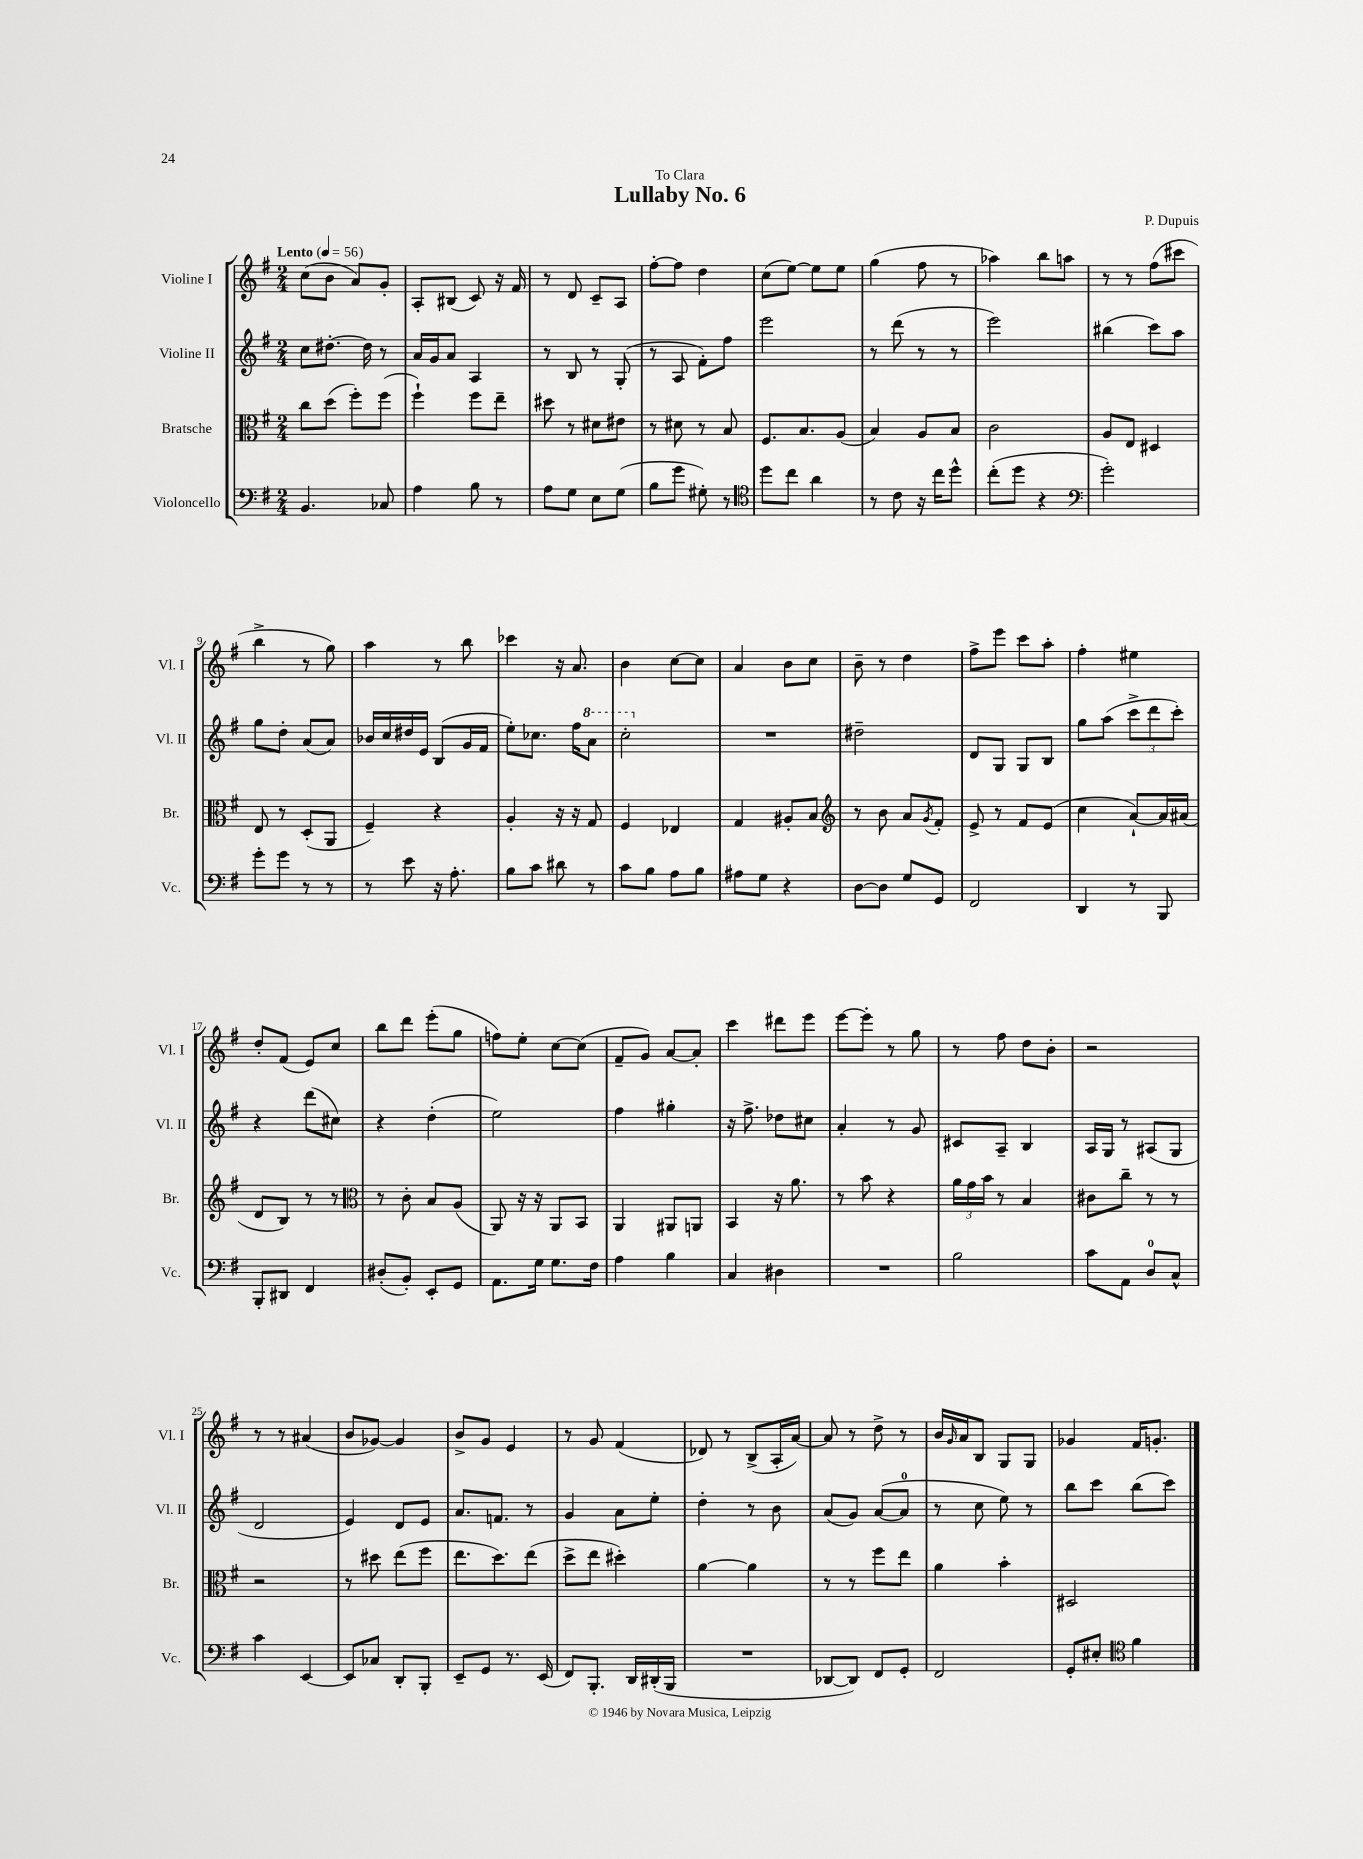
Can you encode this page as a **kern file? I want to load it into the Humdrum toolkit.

**kern	**kern	**kern	**kern
*staff4	*staff3	*staff2	*staff1
*clefF4	*clefC3	*clefG2	*clefG2
*k[f#]	*k[f#]	*k[f#]	*k[f#]
*M2/4	*M2/4	*M2/4	*M2/4
*MM56	*MM56	*MM56	*MM56
4.BB/	8cc\L	8cc\L	(8cc\L
.	(8dd\J	[8.dd#'\J	8b\J
.	8ff#'\L)	.	8a/L)
.	.	16dd#\]	.
8C-/	(8ff#\J	8r	8g'/J
=	=	=	=
4A\	4ff#`\)	16a/LL	8A'/L
.	.	16g/J	.
.	.	8a/J	(8B#/J
8B\	8ff#\L	4A/	8c/)
8r	8ee~\J	.	16r
.	.	.	16f#/
=	=	=	=
8A\L	8dd#\	8r	8r
8G\J	8r	8B/	8d/
8E\L	8d#\L	8r	8c~/L
(8G\J	8e#\J	(8G'/	8A/J
=	=	=	=
8B\L	8r	8r	[8ff#'\L
8g\J	8d#\	8A/	8ff#\]J
8G#'\)	8r	8f#'\L)	4dd\
8r	8B/	8ff#\J	.
=	=	=	=
*clefC4	*	*	*
8dd\L	8.F#/L	2eee\	(8cc\L
8cc\J	.	.	[8ee\J)
.	8.B/	.	.
4a\	.	.	8ee\]L
.	(8A/J	.	8ee\J
=	=	=	=
8r	4B/)	8r	(4gg\
8c\	.	(8ddd\	.
16r	8A/L	8r	8ff#\
16cc\LK	.	.	.
8dd^^\J	8B/J	8r	8r
=	=	=	=
(8cc'\L	2c\	2eee\)	4aa-\)
8dd\J	.	.	.
4r	.	.	8bb\L
.	.	.	8aa\J
=	=	=	=
*clefF4	*	*	*
2g'\)	8A/L	(4bb#\	8r
.	8E/J	.	8r
.	4D#/	8ccc\L)	(8ff#\L
.	.	8aa\J	8ccc#\J
=	=	=	=
8g'\L	8E/	8gg\L	4bb^\
8g\J	8r	8dd'\J	.
8r	(8D'/L	(8a/L	8r
8r	8AA/J	8a/J)	8gg\)
=	=	=	=
8r	4F#~/)	16b-/LL	4aa\
.	.	16cc/	.
8e\	.	16dd#/	.
.	.	16e/JJ	.
16r	4r	(8B/L	8r
8.A'\	.	.	.
.	.	16g/L	8bb\
.	.	16f#/JJ	.
=	=	=	=
8B\L	4A'/	8ee'\L)	4ccc-\
8c\J	.	8.cc-\J	.
8d#\	16r	.	16r
.	16r	16ff#\LK	8.a/
8r	8G/	8aa\J	.
=	=	=	=
8c\L	4F#/	2ccc'\	4b\
8B\J	.	.	.
8A\L	4E-/	.	[8cc\L
8B\J	.	.	8cc\]J
=	=	=	=
8A#\L	4G/	2r	4a/
8G\J	.	.	.
4r	8A#'/L	.	8b\L
.	8B/J	.	8cc\J
=	=	=	=
*	*clefG2	*	*
[8D\L	8r	2dd#~\	8b~\
8D\]J	8b\	.	8r
8G/L	8a/L	.	4dd\
.	8qg/	.	.
8GG/J	8f#'/J	.	.
=	=	=	=
2FF#/	8e^/	8d/L	8ff#^\L
.	8r	8G/J	8eee\J
.	8f#/L	8G/L	8ccc\L
.	(8e/J	8B/J	8aa'\J
=	=	=	=
4DD/	4cc\	8gg\L	4ff#'\
.	.	(8aa\J	.
8r	[8a`/L)	12ccc^\L	4ee#\
.	.	12ddd\	.
8BBB/	16a/]L	.	.
.	.	12ccc'\J)	.
.	(16a#/JJ	.	.
=	=	=	=
8BBB'/L	8d/L	4r	8dd'/L
8DD#/J	8B/J)	.	(8f#/J
4FF#/	8r	(8ddd\L	8e/L)
.	8r	8cc#\J)	8cc/J
=	=	=	=
*	*clefC3	*	*
(8D#'/L	8r	4r	8bb\L
8BB'/J)	8c'\	.	8ddd\J
8EE'/L	8B/L	(4dd'\	(8eee'\L
8GG/J	(8A/J	.	8gg\J
=	=	=	=
8.AA\L	8AA/)	2ee\)	8ff\L)
.	16r	.	8ee'\J
16G\Jk	16r	.	.
8.G\L	8AA/L	.	[8cc\L
.	8BB/J	.	(8cc\]J
16F#\Jk	.	.	.
=	=	=	=
4A\	4AA/	4ff#\	8f#~/L
.	.	.	8g/J)
4B\	8AA#/L	4gg#'\	[8a/L
.	8AA/J	.	8a'/]J
=	=	=	=
4C/	4BB/	16r	4ccc\
.	.	8.ff#^\	.
4D#\	16r	8dd-\L	8ddd#\L
.	8.a\	.	.
.	.	8cc#\J	8eee\J
=	=	=	=
2r	8r	4a'/	[8eee\L
.	8b\	.	8eee'\]J
.	4r	8r	8r
.	.	8g/	8gg\
=	=	=	=
2B\	24a\LL	8c#/L	8r
.	24g\	.	.
.	24b\JJ	.	.
.	8r	8A~/J	8ff#\
.	4B/	4B/	8dd\L
.	.	.	8b'\J
=	=	=	=
8c\L	8c#\L	16A/LL	2r
.	.	16G/JJ	.
8AA\J	8cc~\J	8r	.
8D/L	8r	(8A#/L	.
8C^^/J	8r	8G/J	.
=	=	=	=
4c\	2r	2d/	8r
.	.	.	8r
[4EE/	.	.	(4a#/
=	=	=	=
8EE/]L	8r	4e/)	8b/L
8C-/J	8dd#\	.	[8g-/J)
8DD'/L	(8ee\L	8d/L	4g-/]
8BBB'/J	8ff#\J	8e/J	.
=	=	=	=
8EE~/L	8.ee\L	8.a/L	8b^/L
8GG/J	.	.	8g/J
.	8.dd\)	8.f/J	.
8.r	.	.	4e/
.	(8ee\J	8r	.
(16EE/	.	.	.
=	=	=	=
8FF#/L)	8dd^\L	4g/	8r
8.BBB'/J	8ee\J	.	8g/
.	4dd#'\)	8a\L	(4f#/
16DD/LL	.	.	.
(16DD#'/	.	8ee'\J	.
16BBB/JJ	.	.	.
=	=	=	=
2r	[4a\	4dd'\	8d-/)
.	.	.	8r
.	4a\]	8r	(8B^/L
.	.	8b\	16A'/L
.	.	.	[16a/JJ)
=	=	=	=
[8DD-/L	8r	(8a/L	8a/]
8DD-/]J)	8r	8g/J)	8r
8FF#/L	8ff#\L	([8a/L	8dd^\
8GG'/J	8ee\J	8a/]J	8r
=	=	=	=
2FF#/	4a\	8r	16b/LL
.	.	.	16qqg/
.	.	.	16a/J
.	.	8cc\	8B/J
.	4b'\	8ee\)	8G/L
.	.	8r	8G/J
=	=	=	=
8GG'/L	2D#/	8bb\L	4g-/
8E#'/J	.	8ccc\J	.
*clefC4	*	*	*
4f#\	.	(8bb\L	16f#/LK
.	.	.	8.g'/J
.	.	8ccc\J)	.
==	==	==	==
*-	*-	*-	*-
